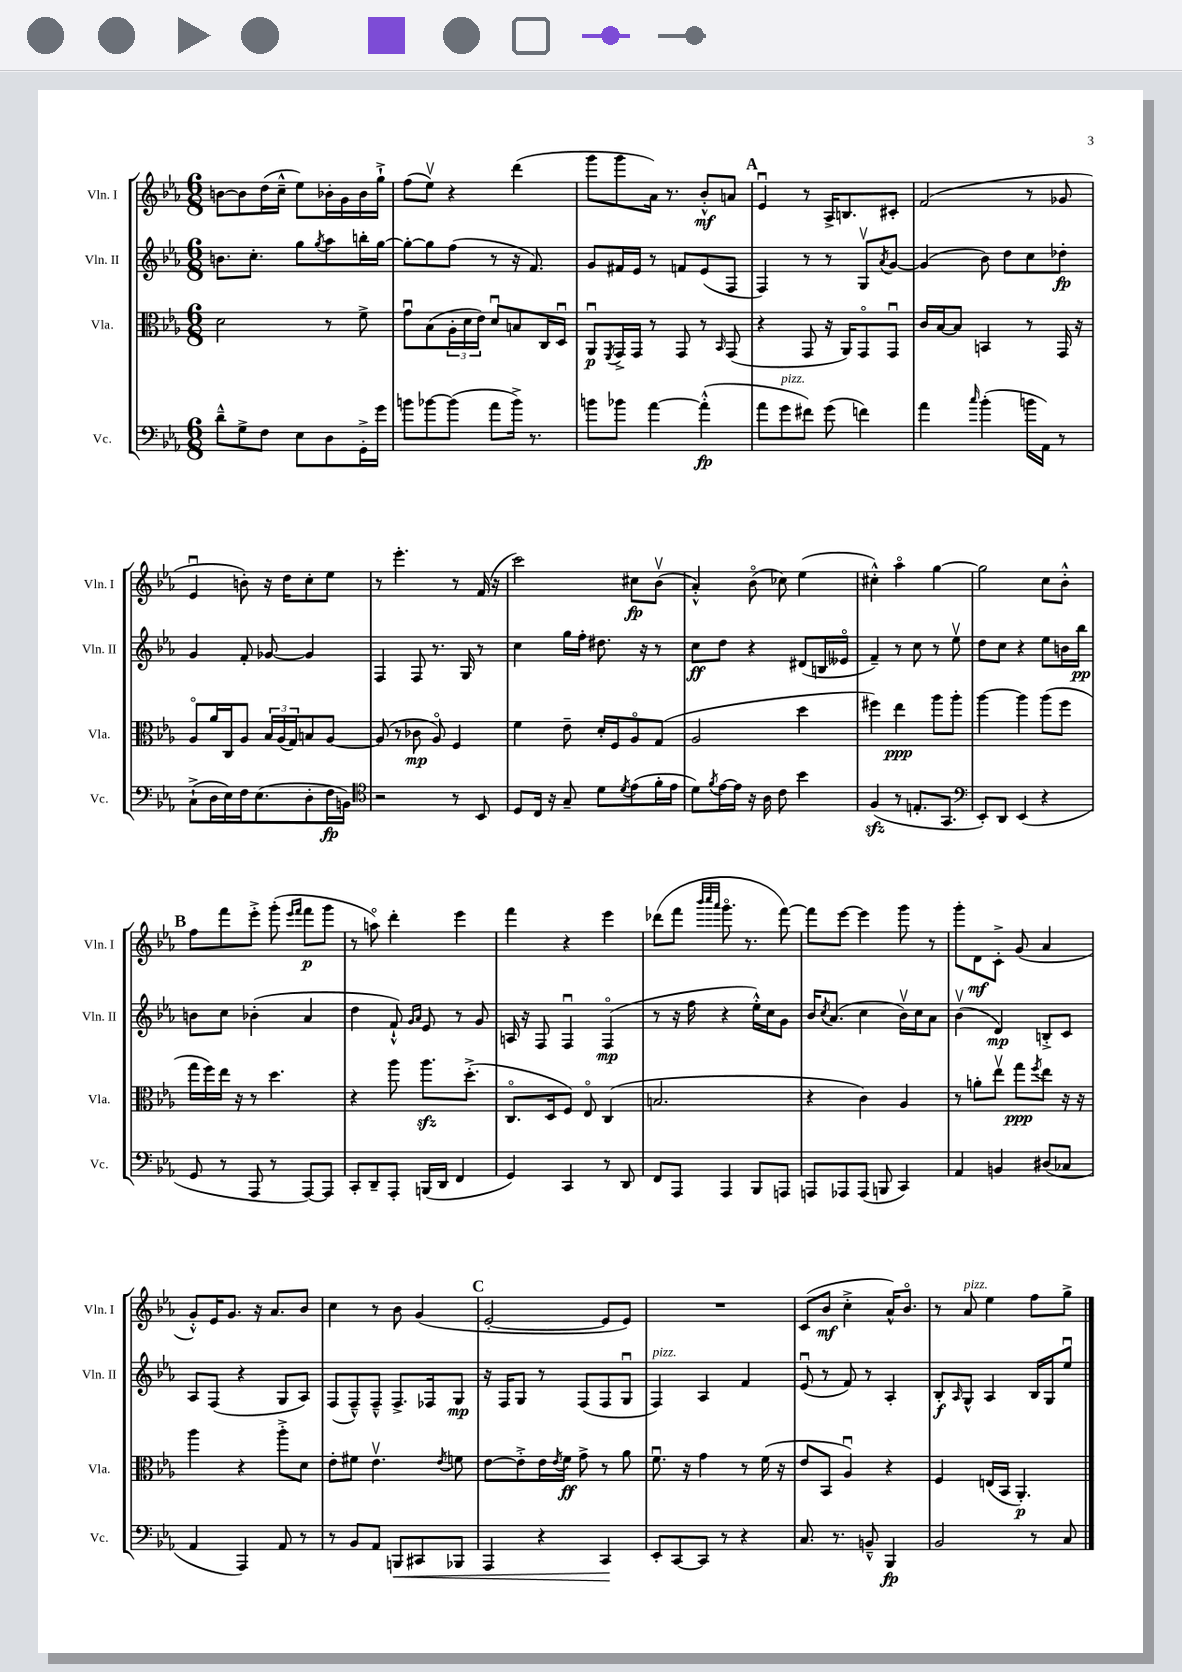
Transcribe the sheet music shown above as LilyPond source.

<<
\new StaffGroup <<
\new Staff = "s0" \with { instrumentName = "Vln. I" shortInstrumentName = "Vln. I" } {
    \clef treble \key ees \major \numericTimeSignature \time 6/8
    b'8~ b'8 d''16( c''16---^ ees''8) bes'16-. g'16 bes'16 g''16-!-> |
    f''8( ees''8\upbow) r4 d'''4( |
    g'''8 g'''8 aes'16) r8. bes'8-.-^\mf a'8 |
    \mark \markup { \bold "A" } ees'4\downbow r8 aes16-> b8. cis'8-. |
    f'2( r8 ges'8 |
    ees'4\downbow b'8-.) r16 d''16 c''8-. ees''8 |
    r8 ees'''4.-. r8 f'16( r16 |
    c'''2) cis''8\fp bes'8\upbow( |
    aes'4-.-^) bes'8\flageolet( ces''8) ees''4( |
    cis''4-.-^) aes''4\flageolet g''4~ |
    g''2 c''8 bes'8-.-^ |
    \mark \markup { \bold "B" } f''8 f'''8 ees'''8-.-> g'''8-.( \grace { ees'''16 f'''16 } f'''8\p g'''8 |
    r8 a''8\flageolet) d'''4-. ees'''4 |
    f'''4 r4 ees'''4 |
    des'''8( f'''8 \grace { bes'''32 c''''32 aes'''32 } g'''8.\flageolet r8. f'''8~) |
    f'''8 ees'''8~ ees'''4 g'''8 r8 |
    g'''8-. d'8\mf c'8-.-> g'8( aes'4 |
    g'8-.-^) ees'16 g'8. r16 aes'8. bes'8 |
    c''4 r8 bes'8 g'4( |
    \mark \markup { \bold "C" } ees'2~-. ees'8 ees'8) |
    R2. |
    c'8( bes'8\mf c''4-.-> aes'16-^) bes'8.\flageolet |
    r8 aes'8^\markup { \italic "pizz." } ees''4 f''8 g''8-> \bar "|." |
}
\new Staff = "s1" \with { instrumentName = "Vln. II" shortInstrumentName = "Vln. II" } {
    \clef treble \key ees \major \numericTimeSignature \time 6/8
    b'8. c''8.-. g''8 \acciaccatura { g''8 } aes''8 b''16-. g''16~ |
    g''8~-. g''8 f''8( r8 r16 f'8.) |
    g'8 fis'16 ees'16 r8 f'8 ees'8( f8 |
    \mark \markup { \bold "A" } f4) r8 r8 g8\upbow \acciaccatura { aes'8 } g'8~ |
    g'4( bes'8) d''8 c''8 des''8-.\fp |
    g'4 f'8-. ges'8~ ges'4 |
    f4 f8 r8. g16 r8 |
    c''4 g''16 f''16-. dis''8. r16 r8 |
    c''8\ff d''8 r4 dis'8( b16 eeses'16\flageolet |
    f'4--) r8 c''8 r8 ees''8\upbow |
    d''8 c''8 r4 ees''8 b'16 bes''16\pp |
    \mark \markup { \bold "B" } b'8 c''8 bes'4-.( aes'4 |
    d''4 f'8-!-^) \grace { g'16 aes'16 } ees'8 r8 g'8 |
    a16 r16 f8 f4\downbow f4\flageolet\mp( |
    r8 r16 f''16 r4 ees''16-.-^) c''16 g'8 |
    bes'16 \acciaccatura { c''8 } aes'8.( c''4 bes'16\upbow) c''16 aes'8 |
    bes'4\upbow( d'4\mp) b8-.-> c'8 |
    aes8 f8( r4 g8 aes8) |
    f8( f8---^) f8---^ f8.-> fes16 g8\mp |
    \mark \markup { \bold "C" } r16 f16 g8 r8 f8( f8 g8\downbow |
    f4^\markup { \italic "pizz." }) aes4 f'4 |
    ees'8\downbow( r8 f'8) r8 aes4-. |
    bes8-.\f \grace { aes16 } g8-^ aes4 bes16 g16 ees''8\downbow \bar "|." |
}
\new Staff = "s2" \with { instrumentName = "Vla." shortInstrumentName = "Vla." } {
    \clef alto \key ees \major \numericTimeSignature \time 6/8
    d'2 r8 f'8-> |
    g'8\downbow bes8( \tuplet 3/2 { aes16-. d'16 ees'16) } d'8\downbow b8 c16 d16\downbow |
    aes,8\downbow\p \acciaccatura { f,8 } g,16-> g,16 r8 g,8 r8 \grace { bes,16 } g,8( |
    \mark \markup { \bold "A" } r4 g,8 r16 aes,16) g,8\flageolet g,8\downbow |
    c'16 bes16~ bes8 b,4 r8 g,16 r16 |
    aes8\flageolet aes'16 c16 aes8 \tuplet 3/2 { bes16 aes16( g16) } b8 aes8~ |
    aes8( r8 ces'8\mp aes8\flageolet) f4 |
    f'4 ees'8-- d'16-. f16 aes8\flageolet g8( |
    aes2 d''4 |
    fis''4) ees''4\ppp aes''8 aes''8-. |
    aes''4~ aes''4 aes''8( f''8 |
    \mark \markup { \bold "B" } g''16 f''16) ees''16 r16 r8 d''4. |
    r4 aes''8 aes''8.\sfz d''8.-.->( |
    c8.\flageolet d16 f8) ees8\flageolet c4( |
    b2. |
    r4 c'4) aes4 |
    r8 a'8-. ees''8\upbow g''8\ppp \acciaccatura { f''8 } ees''8 r16 r16 |
    aes''4 r4 aes''8-.-> d'8 |
    ees'8-. fis'8 ees'4.\upbow \acciaccatura { ees'8 } f'8 |
    \mark \markup { \bold "C" } ees'8~ ees'8-.-> ees'16 \acciaccatura { ees'8 } f'16\ff g'8-> r8 aes'8 |
    f'8.\downbow r16 g'4 r8 f'16( r16 |
    ees'8 bes,8 aes4\downbow) r4 |
    f4 e16( bes,16 aes,4.-.\p) \bar "|." |
}
\new Staff = "s3" \with { instrumentName = "Vc." shortInstrumentName = "Vc." } {
    \clef bass \key ees \major \numericTimeSignature \time 6/8
    d'8---^ g8-> f8 ees8 d8 g,16-.-> g'16 |
    b'8 bes'8~ bes'8( aes'8 bes'16->) r8. |
    b'8 bes'8 aes'4~ aes'4-.-^\fp( |
    \mark \markup { \bold "A" } aes'8 g'8^\markup { \italic "pizz." } fis'8) g'8( f'4) |
    aes'4 \grace { c''16 } bes'4-.( b'16 aes,16) r8 |
    c8-!->( d16 ees16) f16 ees8.( d8-. f16\fp b,16) |
    \clef tenor r2 r8 bes,8 |
    d8 c16 r16 g8-- d'8 \acciaccatura { d'8 } ees'8( f'16-. ees'16 |
    d'8) \acciaccatura { f'8 } ees'16~ ees'16 r16 aes16 c'8 bes'4 |
    f4\sfz( r8 e8.-. g,8. |
    \clef bass ees,8-.) d,8 ees,4( r4 |
    \mark \markup { \bold "B" } g,8 r8 aes,,8 r8 aes,,8~) aes,,8 |
    c,8-. d,8-- aes,,8-. b,,16( d,16 f,4 |
    g,4) c,4 r8 d,8 |
    f,8 aes,,8 aes,,4 bes,,8 a,,8 |
    a,,8 aes,,8 aes,,8( b,,8 c,4) |
    aes,4 b,4 dis8( ces8 |
    aes,4 aes,,4) aes,8 r8 |
    r8 bes,8 aes,8 b,,8\< cis,8 bes,,8 |
    \mark \markup { \bold "C" } aes,,4 r4 c,4\! |
    ees,8-. c,8~ c,8 r8 r4 |
    c8. r8. b,8---^ bes,,4\fp |
    bes,2 r8 c8 \bar "|." |
}
>>
>>
\layout { \context { \Score \remove "Bar_number_engraver" } }
